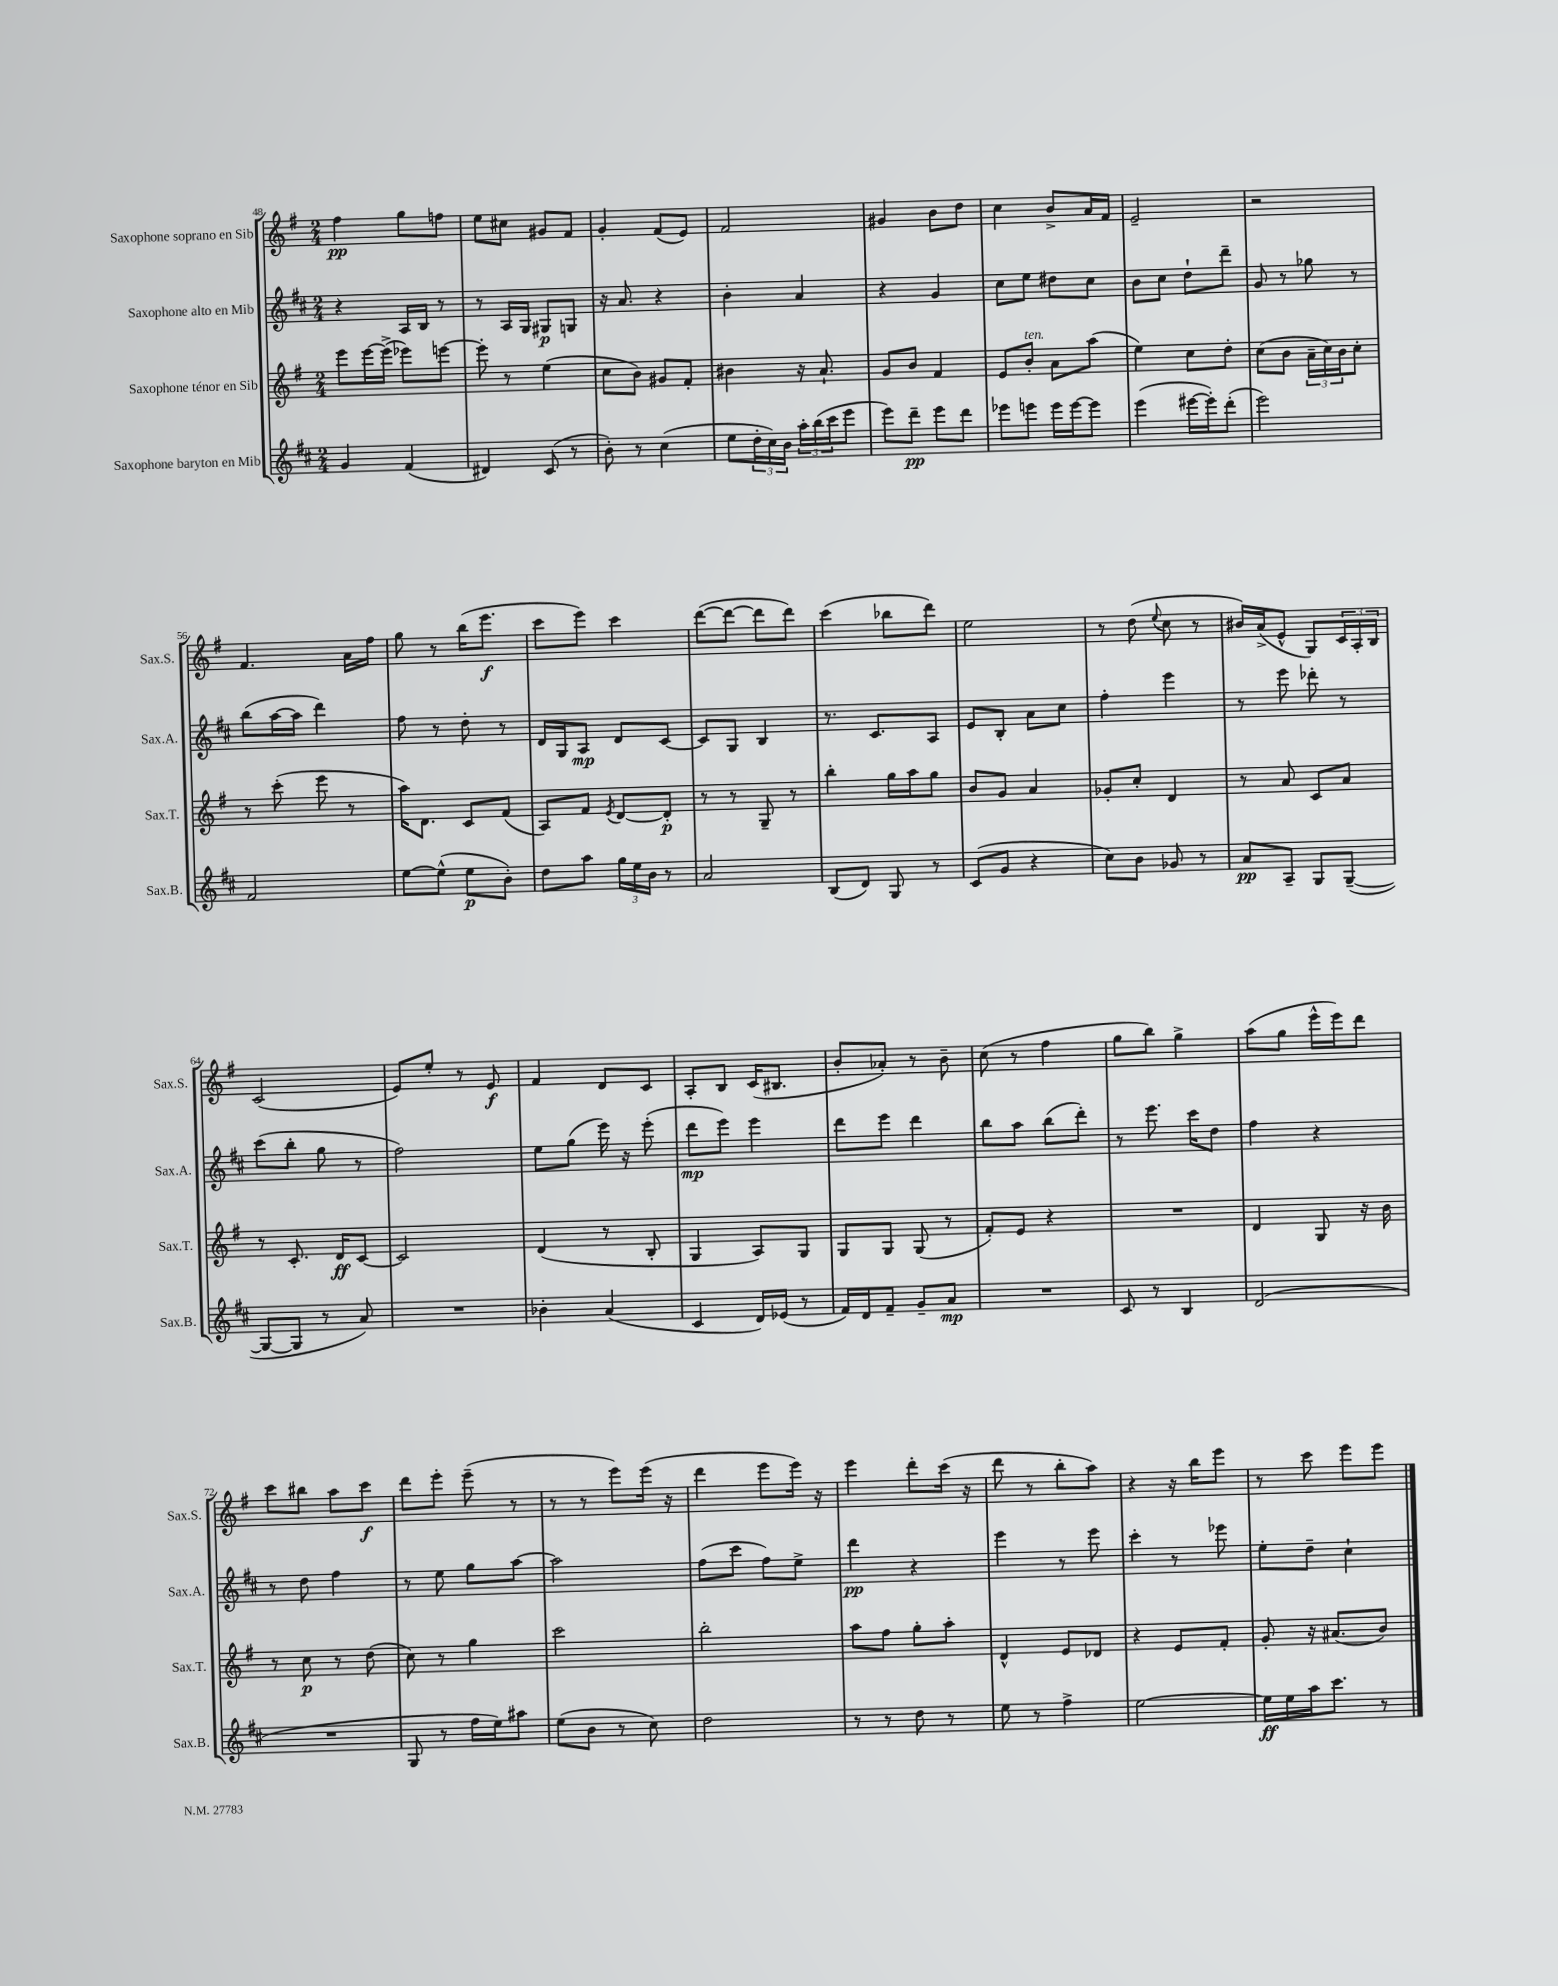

**kern	**dynam	**kern	**dynam	**kern	**dynam	**kern	**dynam
*part4	*part4	*part3	*part3	*part2	*part2	*part1	*part1
*staff4	*staff4	*staff3	*staff3	*staff2	*staff2	*staff1	*staff1
*I"Saxophone baryton en Mib	*	*I"Saxophone ténor en Sib	*	*I"Saxophone alto en Mib	*	*I"Saxophone soprano en Sib	*
*I'Sax.B.	*	*I'Sax.T.	*	*I'Sax.A.	*	*I'Sax.S.	*
*clefG2	*	*clefG2	*	*clefG2	*	*clefG2	*
*k[f#c#]	*	*k[f#]	*	*k[f#c#]	*	*k[f#]	*
*M2/4	*	*M2/4	*	*M2/4	*	*M2/4	*
=48	=48	=48	=48	=48	=48	=48	=48
4g/	.	8eee\L	.	4r	.	4ff#\	pp
.	.	[16eee\L	.	.	.	.	.
.	.	(16eee^\JJ]	.	.	.	.	.
(4f#/	.	8eee-X\L)	.	16A/LL	.	8gg\L	.
.	.	.	.	16B/JJ	.	.	.
.	.	[8eeen\J	.	8r	.	8ffn\J	.
=49	=49	=49	=49	=49	=49	=49	=49
4d#X/)	.	8eee'\]	.	8r	.	8ee\L	.
.	.	8r	.	16A/LL	.	8cc#X\J	.
.	.	.	.	16G/JJ	.	.	.
(8c#/	.	(4ee\	.	8G#X/L	p	8g#X/L	.
8r	.	.	.	8Gn/J	.	8f#/J	.
=50	=50	=50	=50	=50	=50	=50	=50
8b'\)	.	8cc\L	.	16r	.	4g'/	.
.	.	.	.	8.a/	.	.	.
8r	.	8b\J)	.	.	.	.	.
(4cc#\	.	8g#X/L	.	4r	.	(8f#/L	.
.	.	8f#'/J	.	.	.	8e/J)	.
=51	=51	=51	=51	=51	=51	=51	=51
8ee\L	.	4b#X\	.	4b'\	.	2f#/	.
24dd'\L	.	.	.	.	.	.	.
24cc#\)	.	.	.	.	.	.	.
24b\JJ	.	.	.	.	.	.	.
24aa'\LL	.	16r	.	4a/	.	.	.
(24bb\	.	.	.	.	.	.	.
.	.	8.a`/	.	.	.	.	.
24ccc#\J	.	.	.	.	.	.	.
8eee\J	.	.	.	.	.	.	.
=52	=52	=52	=52	=52	=52	=52	=52
8eee\L)	.	8g/L	.	4r	.	4g#X/	.
8ddd~\J	pp	8b/J	.	.	.	.	.
8eee\L	.	4f#/	.	4g/	.	8b\L	.
8ddd\J	.	.	.	.	.	8dd\J	.
=53	=53	=53	=53	=53	=53	=53	=53
8eee-X\L	.	8e/L	.	8cc#\L	.	4cc\	.
!	!	!LO:TX:a:i:t=ten.	!	!	!	!	!
8eeen\J	.	8b'/J	.	8ee\J	.	.	.
16eee\LL	.	8a\L	.	8dd#X\L	.	8b^/L	.
[16eee\J	.	.	.	.	.	.	.
8eee\J]	.	(8aa\J	.	8cc#\J	.	16a/L	.
.	.	.	.	.	.	16f#/JJ	.
=54	=54	=54	=54	=54	=54	=54	=54
(4eee\	.	4ee\)	.	8b\L	.	2e~/	.
.	.	.	.	8cc#\J	.	.	.
[16eee#X\LL	.	8cc\L	.	8dd`\L	.	.	.
16eee#'\J])	.	.	.	.	.	.	.
(8ddd'\J	.	8dd'\J	.	8ddd~\J	.	.	.
=55	=55	=55	=55	=55	=55	=55	=55
2eee\)	.	(8cc\L	.	8g/	.	2r	.
.	.	8b\J	.	8r	.	.	.
.	.	24a~\LL	.	8gg-X\	.	.	.
.	.	24cc\)	.	.	.	.	.
.	.	24b\J	.	.	.	.	.
.	.	8cc'\J	.	8r	.	.	.
!!LO:LB:g=z
=56	=56	=56	=56	=56	=56	=56	=56
2f#/	.	8r	.	(8bb\L	.	4.f#/	.
.	.	(8ccc'\	.	[16aa\L	.	.	.
.	.	.	.	16aa\JJ]	.	.	.
.	.	8eee\	.	4ddd\)	.	.	.
.	.	8r	.	.	.	16a\LL	.
.	.	.	.	.	.	16ff#\JJ	.
=57	=57	=57	=57	=57	=57	=57	=57
[8ee\L	.	16aa\KL)	.	8ff#\	.	8gg\	.
.	.	8.d\J	.	.	.	.	.
(8ee^^\J]	.	.	.	8r	.	8r	.
8ee\L	p	8c/L	.	8dd'\	.	(16bb\KL	.
.	.	.	.	.	.	8.eee\J	f
8b'\J)	.	(8f#/J	.	8r	.	.	.
=58	=58	=58	=58	=58	=58	=58	=58
8dd\L	.	8A/L)	.	16d/LL	.	8ccc\L	.
.	.	.	.	16G/J	.	.	.
8aa\J	.	8f#/J	.	8A/J	mp	8eee\J)	.
.	.	8qe/	.	.	.	.	.
24gg\LL	.	[8d/L	.	8d/L	.	4ccc\	.
24ee\	.	.	.	.	.	.	.
24b\JJ	.	.	.	.	.	.	.
8r	.	8d'/J]	p	[8c#/J	.	.	.
=59	=59	=59	=59	=59	=59	=59	=59
2a/	.	8r	.	8c#/L]	.	([8ddd\L	.
.	.	8r	.	8G/J	.	8ddd\J_	.
.	.	8G~/	.	4B/	.	8ddd\L]	.
.	.	8r	.	.	.	8ddd\J)	.
=60	=60	=60	=60	=60	=60	=60	=60
(8B/L	.	4bb'\	.	8.r	.	(4ccc\	.
8d/J)	.	.	.	.	.	.	.
.	.	.	.	8.c#/L	.	.	.
8G/	.	16gg\LL	.	.	.	8bb-X\L	.
.	.	16aa\J	.	.	.	.	.
8r	.	8gg\J	.	8A/J	.	8ddd\J)	.
=61	=61	=61	=61	=61	=61	=61	=61
(8c#/L	.	8b/L	.	8e/L	.	2ee\	.
8g/J	.	8g/J	.	8B'/J	.	.	.
4r	.	4a/	.	8a\L	.	.	.
.	.	.	.	8cc#\J	.	.	.
=62	=62	=62	=62	=62	=62	=62	=62
8cc#\L)	.	8g-X'/L	.	4ff#'\	.	8r	.
8b\J	.	8cc'/J	.	.	.	(8dd\	.
.	.	.	.	.	.	8qqee/	.
8g-X/	.	4d/	.	4eee\	.	8cc\	.
8r	.	.	.	.	.	8r	.
=63	=63	=63	=63	=63	=63	=63	=63
8a/L	pp	8r	.	8r	.	16b#X/LL)	.
.	.	.	.	.	.	(16a^/J	.
8A~/J	.	8a/	.	8eee\	.	8e^^/J	.
8G/L	.	8c/L	.	8ddd-X'\	.	8G/L)	.
([8G~/J	.	8a/J	.	8r	.	24c/L	.
.	.	.	.	.	.	24A'/	.
.	.	.	.	.	.	24B/JJ	.
!!LO:LB:g=z
=64	=64	=64	=64	=64	=64	=64	=64
8G/L_	.	8r	.	(8ccc#\L	.	(2c/	.
8G/J]	.	8.c'/	.	8bb'\J	.	.	.
8r	.	.	.	8gg\	.	.	.
.	.	16d/KL	ff	.	.	.	.
8a/)	.	[8c/J	.	8r	.	.	.
=65	=65	=65	=65	=65	=65	=65	=65
2r	.	2c/]	.	2ff#\)	.	8e/L)	.
.	.	.	.	.	.	8ee'/J	.
.	.	.	.	.	.	8r	.
.	.	.	.	.	.	8e/	f
=66	=66	=66	=66	=66	=66	=66	=66
4b-X'\	.	(4d/	.	8ee\L	.	4f#/	.
.	.	.	.	(8gg\J	.	.	.
(4a/	.	8r	.	16eee\)	.	8d/L	.
.	.	.	.	16r	.	.	.
.	.	8B'/	.	(8eee'\	.	8c/J	.
=67	=67	=67	=67	=67	=67	=67	=67
4c#/	.	4G/	.	8ddd\L	mp	8A'/L	.
.	.	.	.	8eee\J)	.	8B/J	.
16d/LL)	.	8A/L)	.	4eee\	.	(16c/KL	.
(16e-X/JJ	.	.	.	.	.	8.B#X/J	.
8r	.	8G/J	.	.	.	.	.
=68	=68	=68	=68	=68	=68	=68	=68
16f#/LL)	.	8G/L	.	8ddd\L	.	8b'/L	.
16d/J	.	.	.	.	.	.	.
8f#~/J	.	8G/J	.	8eee\J	.	8a-X'/J)	.
8g~/L	.	(8G/	.	4ddd\	.	8r	.
8a/J	mp	8r	.	.	.	8b~\	.
=69	=69	=69	=69	=69	=69	=69	=69
2r	.	8f#'/L)	.	8bb\L	.	(8cc\	.
.	.	8e/J	.	8aa\J	.	8r	.
.	.	4r	.	(8bb\L	.	4ff#\	.
.	.	.	.	8ddd'\J)	.	.	.
=70	=70	=70	=70	=70	=70	=70	=70
8c#/	.	2r	.	8r	.	8gg\L	.
8r	.	.	.	8.eee\	.	8bb\J)	.
4B/	.	.	.	.	.	4gg^\	.
.	.	.	.	16ccc#\KL	.	.	.
.	.	.	.	8dd\J	.	.	.
=71	=71	=71	=71	=71	=71	=71	=71
(2d/	.	4d/	.	4ff#\	.	(8aa\L	.
.	.	.	.	.	.	8gg\J	.
.	.	8G/	.	4r	.	16eee^^\LL	.
.	.	.	.	.	.	16eee\J)	.
.	.	16r	.	.	.	8ddd\J	.
.	.	16b\	.	.	.	.	.
!!LO:LB:g=z
=72	=72	=72	=72	=72	=72	=72	=72
2r	.	8r	.	8r	.	8ccc\L	.
.	.	8cc\	p	8dd\	.	8bb#X\J	.
.	.	8r	.	4ff#\	.	8aa\L	.
.	.	(8dd\	.	.	.	8ccc\J	f
=73	=73	=73	=73	=73	=73	=73	=73
8G/	.	8cc\)	.	8r	.	8ddd\L	.
8r	.	8r	.	8ee\	.	8eee'\J	.
16ff#\LL	.	4gg\	.	8gg\L	.	(8eee~\	.
16ee\J)	.	.	.	.	.	.	.
8aa#X\J	.	.	.	[8aa\J	.	8r	.
=74	=74	=74	=74	=74	=74	=74	=74
(8ee\L	.	2ccc\	.	2aa\]	.	8r	.
8b\J	.	.	.	.	.	8r	.
8r	.	.	.	.	.	8eee\L)	.
8cc#\)	.	.	.	.	.	(16eee\Jk	.
.	.	.	.	.	.	16r	.
=75	=75	=75	=75	=75	=75	=75	=75
2dd\	.	2bb'\	.	(8ff#\L	.	4ddd\	.
.	.	.	.	8ccc#\J	.	.	.
.	.	.	.	8ff#\L)	.	8eee\L	.
.	.	.	.	8ee^\J	.	16eee\Jk)	.
.	.	.	.	.	.	16r	.
=76	=76	=76	=76	=76	=76	=76	=76
8r	.	8aa\L	.	4ddd\	pp	4eee\	.
8r	.	8ff#\J	.	.	.	.	.
8dd\	.	8gg'\L	.	4r	.	8ddd'\L	.
8r	.	8aa'\J	.	.	.	(16ccc\Jk	.
.	.	.	.	.	.	16r	.
=77	=77	=77	=77	=77	=77	=77	=77
8ee\	.	4d^^/	.	4eee\	.	8ddd\	.
8r	.	.	.	.	.	8r	.
4ff#^\	.	8e/L	.	8r	.	8bb'\L	.
.	.	8d-X/J	.	8eee\	.	8aa\J)	.
=78	=78	=78	=78	=78	=78	=78	=78
[2ee\	.	4r	.	4ccc#'\	.	4r	.
.	.	8e/L	.	8r	.	16r	.
.	.	.	.	.	.	16bb\KL	.
.	.	8f#'/J	.	8eee-X\	.	8eee\J	.
=79	=79	=79	=79	=79	=79	=79	=79
16ee\LL]	ff	8g'/	.	8ee'\L	.	8r	.
16ee\	.	.	.	.	.	.	.
16aa\J	.	16r	.	8dd~\J	.	8ccc\	.
8.ccc#\J	.	(8.a#X/L	.	.	.	.	.
.	.	.	.	4cc#`\	.	8eee\L	.
8r	.	8b/J)	.	.	.	8eee\J	.
==	==	==	==	==	==	==	==
*-	*-	*-	*-	*-	*-	*-	*-
